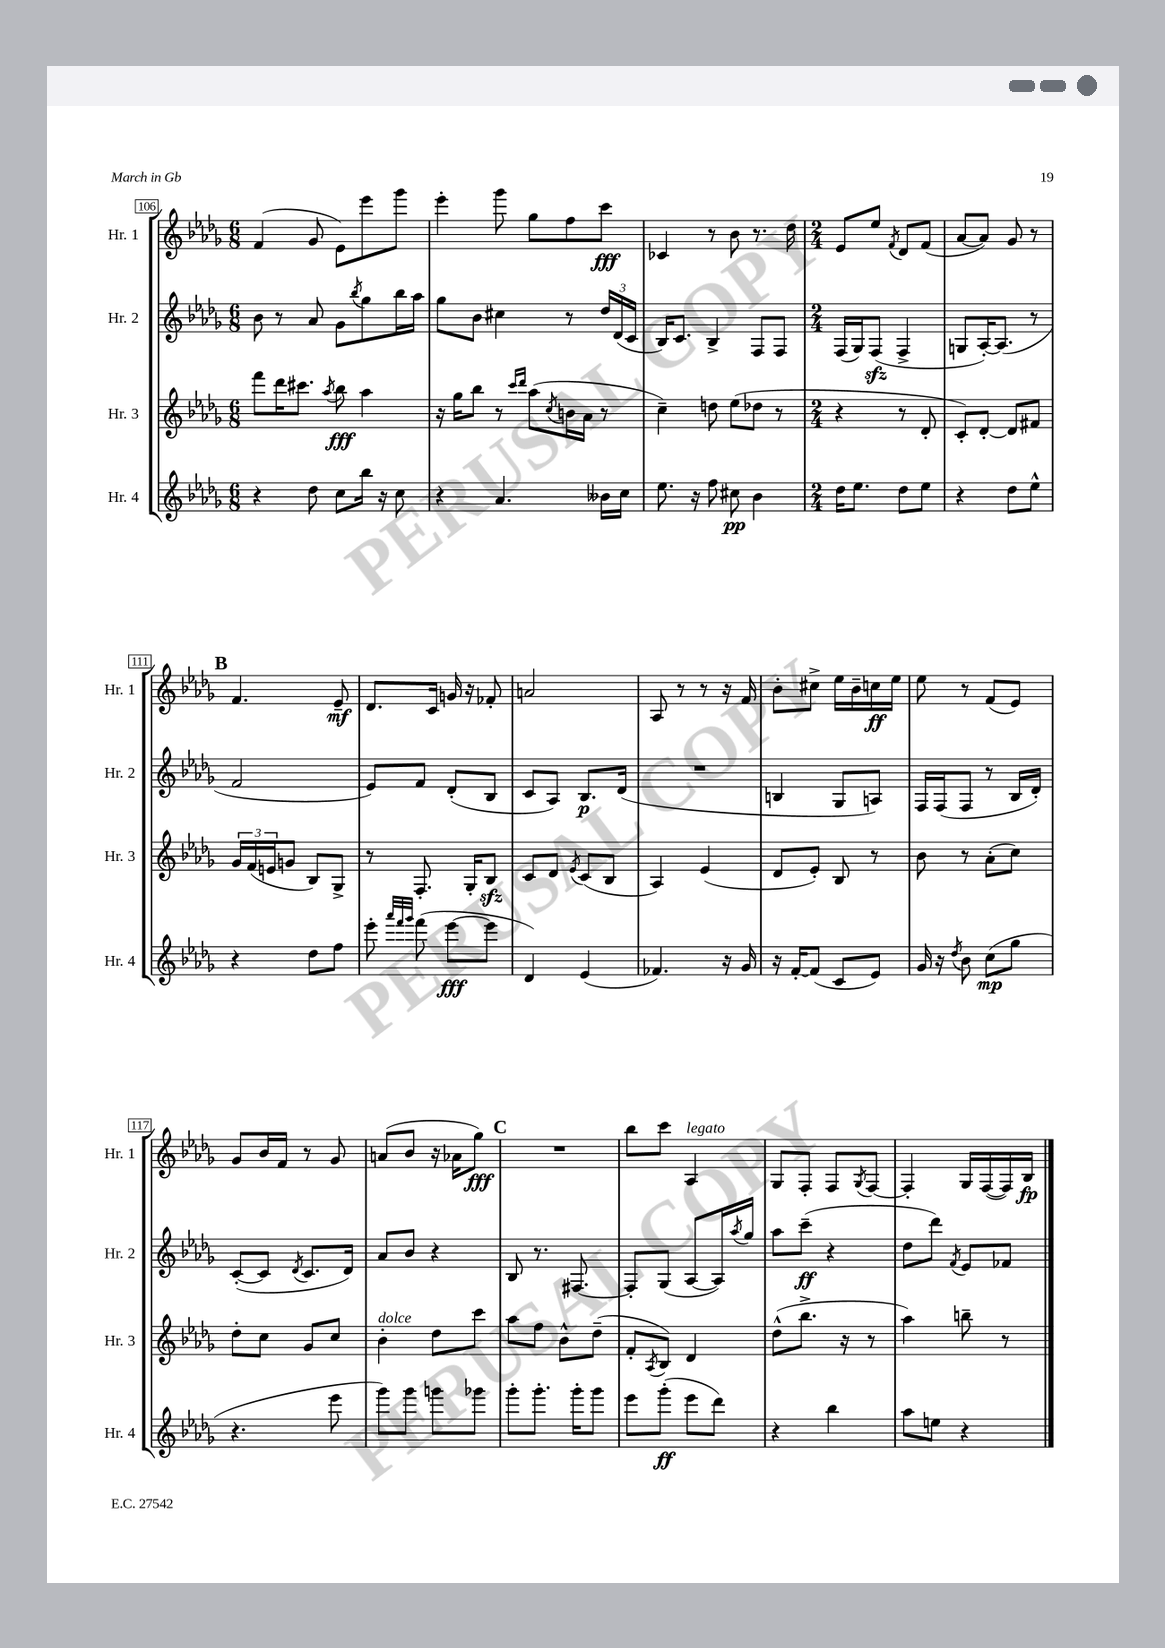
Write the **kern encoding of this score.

**kern	**kern	**kern	**kern
*staff4	*staff3	*staff2	*staff1
*clefG2	*clefG2	*clefG2	*clefG2
*k[b-e-a-d-g-]	*k[b-e-a-d-g-]	*k[b-e-a-d-g-]	*k[b-e-a-d-g-]
*M6/8	*M6/8	*M6/8	*M6/8
4r	8fff\L	8b-\	(4f/
.	16ddd-\K	8r	.
.	8.ccc#\J	.	.
8dd-\	.	8a-/	8g-/
.	8qaa-/	.	.
8cc\L	8bb-\	8g-\L	8e-\L)
.	.	8qbb-/	.
16bb-\Jk	4aa-\	8gg-\	8eee-\
16r	.	.	.
8cc\	.	16bb-\L	8ggg-\J
.	.	16aa-\JJ	.
=	=	=	=
4r	16r	8gg-\L	4eee-'\
.	16gg-\LK	.	.
.	8bb-\J	8b-\J	.
4.a-/	8r	4cc#\	8ggg-\
.	16qqccc/LL	.	.
.	16qqddd-/JJ	.	.
.	(8aa-\L	.	8gg-\L
.	8qcc/	.	.
.	16b\L	8r	8ff\
.	16a-\JJ	.	.
16b--\LL	8r	24dd-/LL	8ccc\J
.	.	(24d-/	.
16cc\JJ	.	.	.
.	.	24c/JJ	.
=	=	=	=
8.ee-\	4cc~\)	16B-/LK)	4c-/
.	.	8.c/J	.
16r	.	.	.
8ff\	8dd\	4B-^/	8r
8cc#\	(8ee-\L	.	8b-\
4b-\	8dd-\J	8F/L	8.r
.	8r	8F/J	.
.	.	.	16dd-\
=	=	=	=
*M2/4	*M2/4	*M2/4	*M2/4
16dd-\LK	4r	(16F/LL	8e-/L
8.ee-\J	.	16G-/J)	.
.	.	(8F/J	8ee-/J
.	.	.	8qf/
8dd-\L	8r	4F^/	8d-/L
8ee-\J	8d-'/	.	(8f/J
=	=	=	=
4r	8c'/L)	8G/L	[8a-/L
.	[8d-'/J	[16A-'/K)	8a-/]J)
.	.	(8.A-/]J	.
8dd-\L	8d-/]L	.	8g-/
8ee-^^\J	8f#/J	8r	8r
=	=	=	=
4r	24g-/LL	2f/	4.f/
.	(24f/	.	.
.	24e/J	.	.
.	8g/J	.	.
8dd-\L	8B-/L)	.	.
8ff\J	8G-^/J	.	8e-~/
=	=	=	=
8eee-'\	8r	8e-/L)	8.d-/L
32qqaaa-/LLL	.	.	.
32qqfff/	.	.	.
32qqggg-/JJJ	.	.	.
(8fff\	8.F'/	8f/J	.
.	.	.	16c/Jk
[8eee-\L	.	(8d-'/L	16g/
.	16G-'/LK	.	16r
8eee-\]J	8B-/J	8B-/J	8f-'/
=	=	=	=
4d-/)	8c/L	8c/L	2a/
.	8d-/J	8A-/J)	.
.	8qe-/	.	.
(4e-/	(8c/L	8.B-/L	.
.	8B-/J	.	.
.	.	(16d-/Jk	.
=	=	=	=
4.f-/)	4A-/)	2r	8A-/
.	.	.	8r
.	(4e-/	.	8r
16r	.	.	16r
16g-/	.	.	16f/
=	=	=	=
16r	8d-/L	4B/	8b-'\L
[16f'/LK	.	.	.
(8f/]J	8e-'/J)	.	8cc#^\J
8c/L	8B-/	8G-/L	16ee-\LL
.	.	.	16b-~\
8e-/J)	8r	8A/J)	16cc\
.	.	.	16ee-\JJ
=	=	=	=
16g-/	8b-\	16F/LL	8ee-\
16r	.	(16F/J	.
8qdd-/	.	.	.
8b-\	8r	8F/J	8r
(8cc\L	(8a-'\L	8r	(8f/L
8gg-\J	8cc\J)	16B-/LL	8e-/J)
.	.	16d-'/JJ)	.
=	=	=	=
4.r	8dd-'\L	([8c'/L	8g-/L
.	8cc\J	8c/]J	16b-/L
.	.	.	16f/JJ
.	.	8qd-/	.
.	8g-/L	8.c/L	8r
8eee-\	8cc/J	.	8g-/
.	.	16d-/Jk)	.
=	=	=	=
8ggg-\L)	4b-'\	8a-/L	(8a/L
8ggg-\J	.	8b-/J	8b-/J
8ggg\L	8dd-\L	4r	16r
.	.	.	16a-\LK
8ggg-\J	8ccc\J	.	8gg-\J)
=	=	=	=
8ggg-'\L	8aa-\L	8B-/	2r
8.ggg-'\J	8ff\J	8.r	.
.	8b-^^\L	.	.
16ggg-'\LK	.	[8.F#/	.
8ggg-\J	(8dd-~\J	.	.
=	=	=	=
8eee-\L	8f'/L	8F#'/]L	8bb-\L
.	8qA-/	.	.
(8ggg-'\J	8B-/J)	(8G-/J	8ccc\J
8eee-\L	4d-/	[8A-/L	4A-/
8ddd-\J)	.	16A-/]L)	.
.	.	8qaa-/	.
.	.	16gg-/JJ	.
=	=	=	=
4r	(8dd-^^\L	8aa-\L	8G-/L
.	8.bb-^\J	(8ccc~\J	8F'/J
4bb-\	.	4r	8F/L
.	16r	.	.
.	.	.	8qG-/
.	8r	.	[8F/J
=	=	=	=
8aa-\L	4aa-\)	8dd-\L	4F'/]
8ee\J	.	8ddd-\J)	.
.	.	8qf/	.
4r	8bb~\	8e-/L	16G-/LL
.	.	.	([16F/
.	8r	8f-/J	16F/])
.	.	.	16B-/JJ
==	==	==	==
*-	*-	*-	*-
